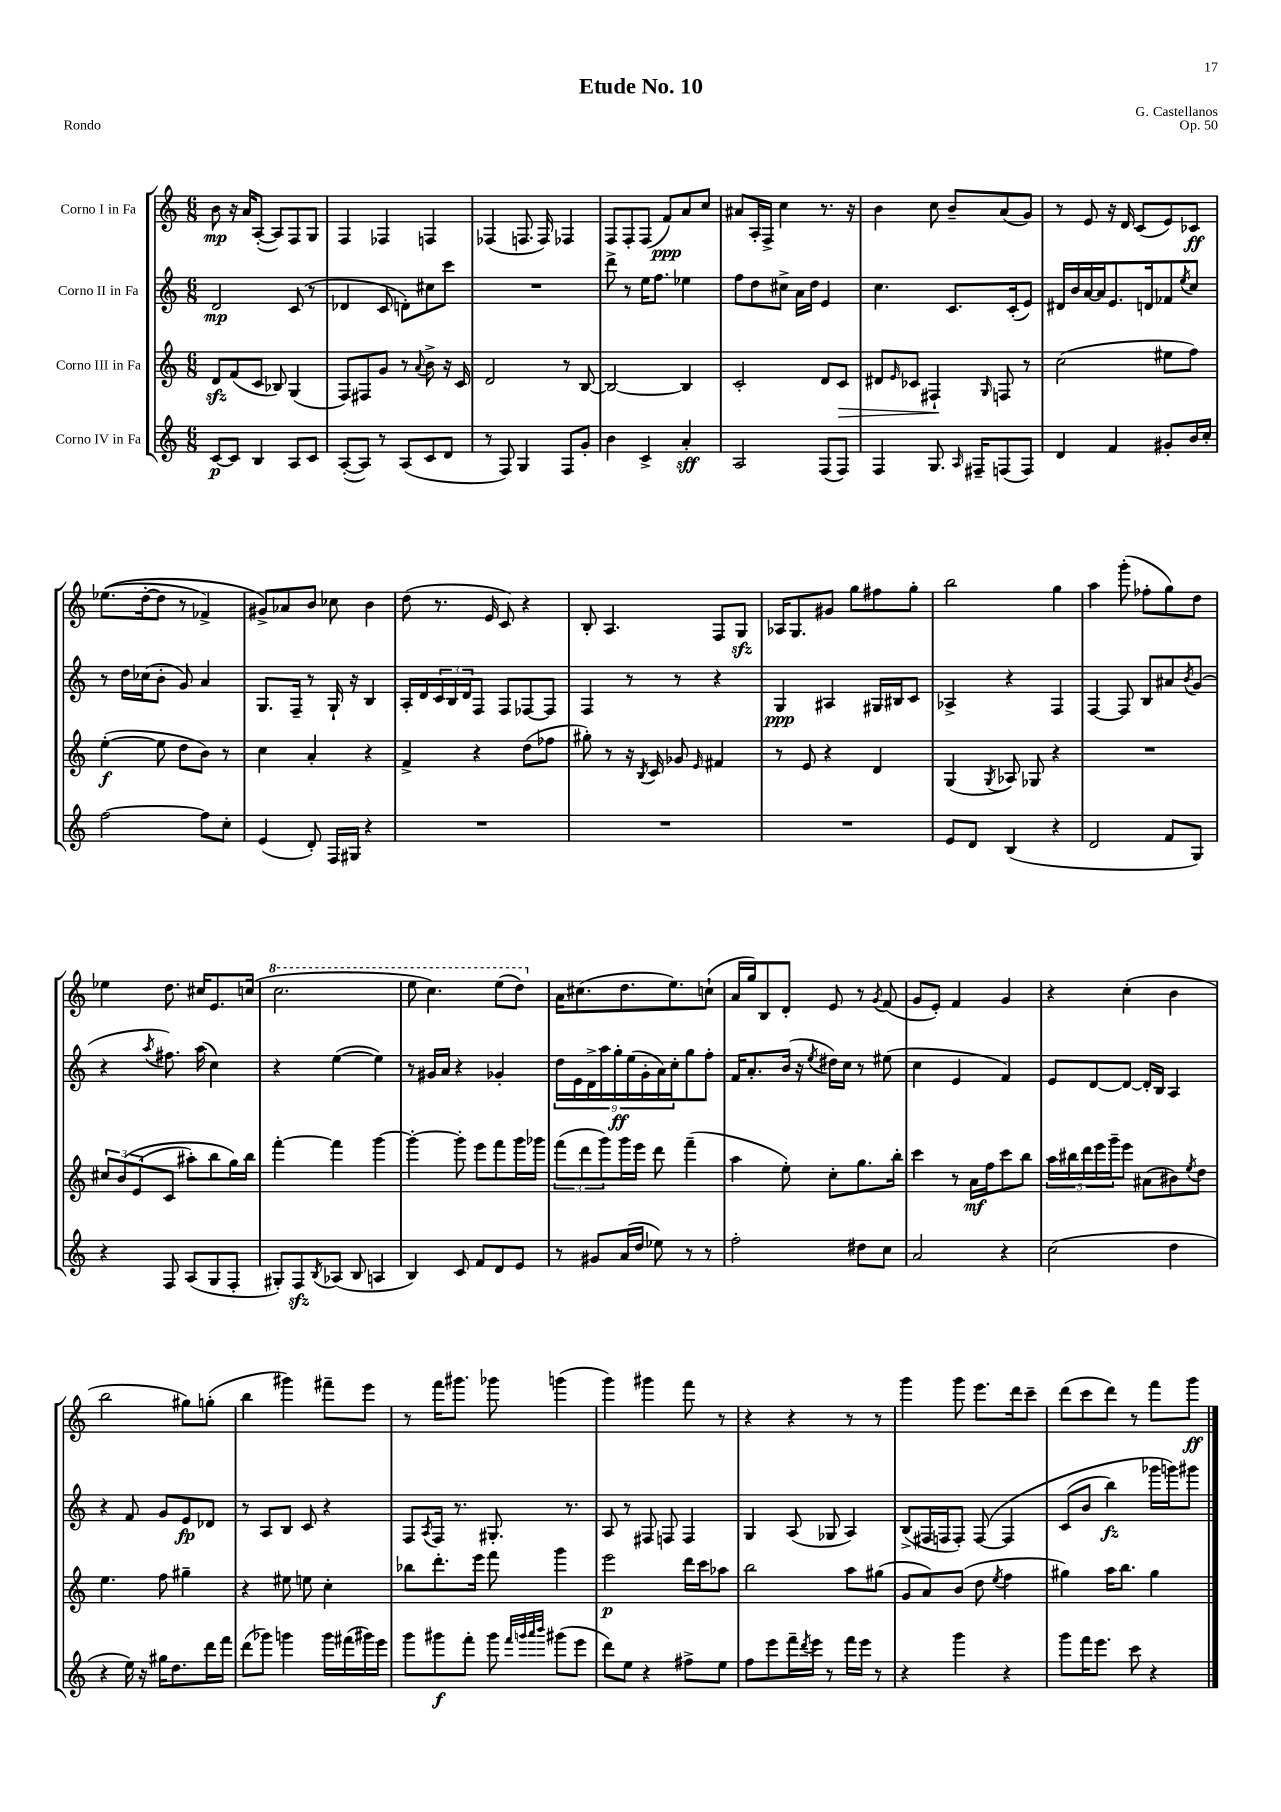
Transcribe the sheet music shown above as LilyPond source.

\header { title = "Etude No. 10" composer = "G. Castellanos" opus = "Op. 50" piece = "Rondo" }
<<
\new StaffGroup <<
\new Staff = "s0" \with { instrumentName = "Corno I in Fa" } {
    \clef treble \key c \major \numericTimeSignature \time 6/8
    b'8\mp r16 a'16 a8~-.( a8) f8 g8 |
    f4 fes4 f4 |
    fes4( f8. f16) fes4 |
    f8 f8-. f8( f'8\ppp) a'8 c''8 |
    ais'8 a16-. f16-> c''4 r8. r16 |
    b'4 c''8 b'8-- a'8( g'8) |
    r8 e'8 r16 d'16 c'8( e'8) ces'8\ff |
    ees''8.(\( d''16~-. d''8 r8 fes'4->) |
    gis'8->\) aes'8 b'8 ces''8 b'4 |
    d''8( r8. e'16 c'8) r4 |
    b8-. a4. f8 g8\sfz |
    aes16 g8. gis'8 g''8 fis''8 g''8-. |
    b''2 g''4 |
    a''4 g'''8-.( fes''8-. g''8) d''8 |
    ees''4 d''8. cis''16 e'8. c''16( |
    \ottava #1 c'''2. |
    e'''8 c'''4.) e'''8( d'''8) \ottava #0 |
    a'16 cis''8.( d''8. e''8.) c''8-!( |
    a'16 g''16) b8 d'8-. e'8 r8 \acciaccatura { g'8 } f'8( |
    g'8 e'8-.) f'4 g'4 |
    r4 c''4-.( b'4 |
    b''2 gis''8) g''8-.( |
    b''4 gis'''4) fis'''8-- e'''8 |
    r8 f'''16 gis'''8. ges'''8 g'''4( |
    g'''4) gis'''4 f'''8 r8 |
    r4 r4 r8 r8 |
    g'''4 g'''8 e'''8. d'''16 c'''8-- |
    d'''8( c'''8 d'''8) r8 f'''8 g'''8\ff \bar "|." |
}
\new Staff = "s1" \with { instrumentName = "Corno II in Fa" } {
    \clef treble \key c \major \numericTimeSignature \time 6/8
    d'2\mp c'8( r8 |
    des'4 c'8 d'8-.) cis''8 c'''8 |
    R2. |
    d'''8-> r8 e''16 f''8. ees''4 |
    f''8 d''8 cis''8-> a'16 d''16 e'4 |
    c''4. c'8. c'16-.( e'8) |
    dis'16 b'16 a'16~ a'16 e'8. d'16 fes'8 \acciaccatura { e''8 } c''8 |
    r8 d''16 ces''16( b'8-. g'8) a'4 |
    g8. f16-- r8 g16-! r16 b4 |
    a16-. d'16 \tuplet 3/2 { c'16 b16 d'16 } f8 f8 fes8~ fes8 |
    f4 r8 r8 r4 |
    g4\ppp ais4 gis16 bis16 c'8 |
    aes4-> r4 f4 |
    f4~ f8 b8 ais'8 \acciaccatura { b'8 } g'8( |
    r4 \acciaccatura { a''8 } fis''8.) a''16( c''4) |
    r4 e''4~( e''4) |
    r8 gis'16 a'16 r4 ges'4-. |
    \tuplet 9/8 { d''16 e'16 d'16-> a''16 g''16-.\ff e''16( g'16-. a'16) c''16-. } g''8 f''8-. |
    f'16 a'8.-. b'16( r16 \acciaccatura { e''8 } dis''16) c''16 r8 eis''8( |
    c''4 e'4 f'4) |
    e'8 d'8~ d'8~ d'16-. b16 a4 |
    r4 f'8 g'8 e'8\fp des'8 |
    r8 a8 b8 c'8 r4 |
    f8 \acciaccatura { a8 } f16 r8. gis8.-. r8. |
    a8 r8 fis8 f8 f4 |
    g4 a8( ges8 a4) |
    b8->( fis16 f16 f8-.) f8~\( f4 |
    c'8( b'8 b''4\fz) ges'''16 g'''16\) gis'''8 \bar "|." |
}
\new Staff = "s2" \with { instrumentName = "Corno III in Fa" } {
    \clef treble \key c \major \numericTimeSignature \time 6/8
    d'8\sfz f'8( c'8 bes8) g4( |
    f8) fis8 g'8 r8 \appoggiatura { a'8 } b'8-> r16 c'16 |
    d'2 r8 b8~ |
    b2~ b4 |
    c'2-. d'8 c'8\> |
    dis'8 \grace { e'16 } ces'8 fis4-!\! \grace { g16 } f8 r8 |
    c''2( eis''8 f''8) |
    e''4~-.\f( e''8 d''8 b'8) r8 |
    c''4 a'4-. r4 |
    f'4-> r4 d''8( fes''8 |
    gis''8-.) r8 r16 \acciaccatura { b8 } c'16 ges'8 \grace { e'16 } fis'4 |
    r8 e'8 r4 d'4 |
    g4( \acciaccatura { g8 } aes8) ges8 r4 |
    R2. |
    \tuplet 3/2 { cis''8 b'8\( e'8( } c'8 ais''8-.) b''8 g''16\) b''16 |
    f'''4~-. f'''4 g'''4~ |
    g'''4~-. g'''8-. e'''8 f'''8 g'''16 ges'''16 |
    \tuplet 3/2 { f'''8( d'''8 g'''8) } g'''16 e'''16 d'''8 f'''4--( |
    a''4 e''8-.) c''8-. g''8. b''16-. |
    c'''4 r8 a'16\mf f''16 c'''8 b''8 |
    \tuplet 5/4 { a''16 bis''16 d'''16 e'''16 g'''16-- } e'''8 ais'8( bis'8) \acciaccatura { e''8 } d''8 |
    e''4. f''8 gis''4-- |
    r4 eis''8 e''8 c''4-. |
    bes''8 d'''8.-. e'''16 f'''8 g'''4 |
    e'''2\p d'''16 c'''16 aes''8 |
    b''2 a''8 gis''8( |
    g'8 a'8) b'8( d''8 \acciaccatura { e''8 } f''4 |
    gis''4) a''16 b''8. gis''4 \bar "|." |
}
\new Staff = "s3" \with { instrumentName = "Corno IV in Fa" } {
    \clef treble \key c \major \numericTimeSignature \time 6/8
    c'8~\p c'8 b4 a8 c'8 |
    a8~-.( a8) r8 a8( c'8 d'8 |
    r8 f8) g4 f8 g'8-. |
    b'4 c'4-> a'4-.\sff |
    a2 f8( f8) |
    f4 g8. \grace { a16 } fis16-- f8( f8) |
    d'4 f'4 gis'8-. b'16 c''16-. |
    f''2~ f''8 c''8-. |
    e'4( d'8-.) f16 gis16 r4 |
    R2. |
    R2. |
    R2. |
    e'8 d'8 b4( r4 |
    d'2 f'8 g8) |
    r4 f8 a8( g8 f8-. |
    gis8-.) f8\sfz \acciaccatura { b8 } aes8( b8 a4 |
    b4) c'8 f'8 d'8 e'8 |
    r8 gis'8 a'16( d''16 ees''8) r8 r8 |
    f''2-. dis''8 c''8 |
    a'2 r4 |
    c''2( d''4 |
    r4 e''16) r16 gis''16 d''8. d'''16 f'''16 |
    d'''8( ges'''8) g'''4 g'''16 fis'''16( gis'''16) e'''16 |
    g'''8 gis'''8\f f'''8-. gis'''8 \grace { f'''32 g'''32 a'''32 b'''32 } gis'''8( e'''8 |
    d'''8) e''8 r4 fis''8-> e''8 |
    f''8 e'''8 f'''16-- \acciaccatura { d'''8 } e'''16 r8 f'''16 e'''16 r8 |
    r4 g'''4 r4 |
    g'''8 f'''16 e'''8. c'''8 r4 \bar "|." |
}
>>
>>
\layout { \context { \Score \remove "Bar_number_engraver" } }
